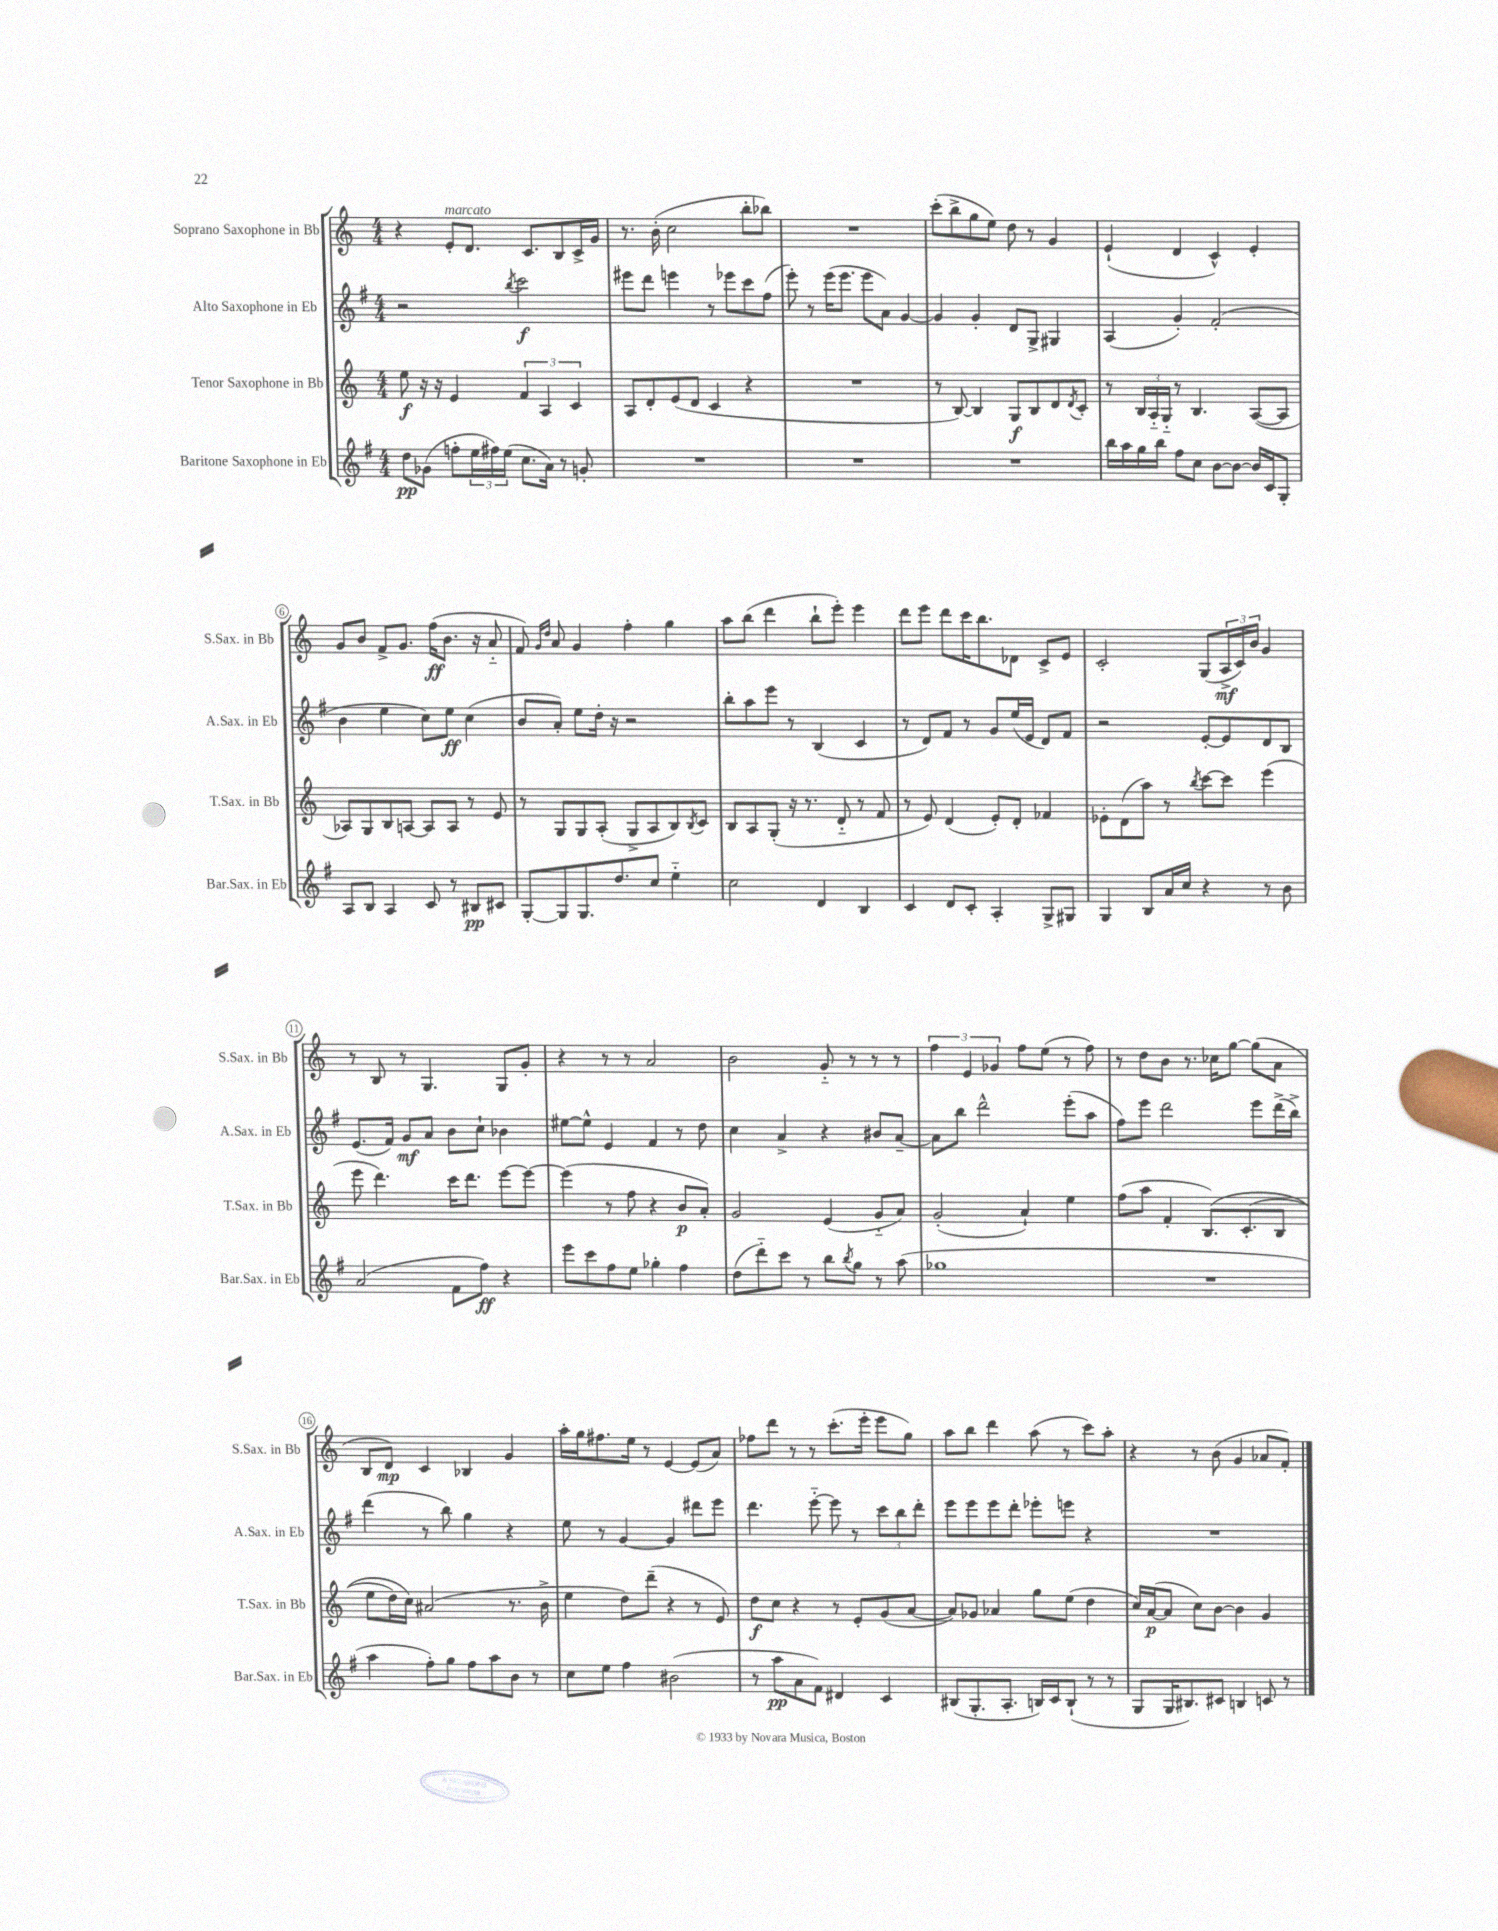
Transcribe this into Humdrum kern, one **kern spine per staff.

**kern	**kern	**kern	**kern
*staff4	*staff3	*staff2	*staff1
*clefG2	*clefG2	*clefG2	*clefG2
*k[f#]	*k[]	*k[f#]	*k[]
*M4/4	*M4/4	*M4/4	*M4/4
8dd	8ee	2r	4r
(8g-	16r	.	.
.	16r	.	.
8ff'	4e	.	8e'
24ee	.	.	8.d
24ff#)	.	.	.
(24ee	.	.	.
.	.	8qbb	.
8.cc	6f	2ccc	.
.	.	.	8.c
.	6A	.	.
16a)	.	.	.
8r	.	.	8B
.	6c	.	.
8g'	.	.	16c^
.	.	.	16g
=	=	=	=
1r	8A	8eee#	8.r
.	8d'	8ddd	.
.	.	.	(16b'
.	(8e	4eee	2cc
.	8d	.	.
.	4c	8r	.
.	.	8eee-	.
.	4r	8ccc	8bb'
.	.	(8ff#	8bb-)
=	=	=	=
1r	1r	8eee')	1r
.	.	8r	.
.	.	(16eee	.
.	.	8.eee	.
.	.	8eee	.
.	.	8a)	.
.	.	[4g	.
=	=	=	=
1r	8r	4g]	(8ccc'
.	[8B)	.	8bb^
.	4B]	4g'	8gg
.	.	.	8ee)
.	8G	8d	8dd
.	8B	8G^	8r
.	8d	4G#	4g
.	8qd	.	.
.	8c'	.	.
=	=	=	=
16bb	8r	(4A	(4e`
16aa	.	.	.
16gg	24B	.	.
.	24A'~	.	.
16bb	.	.	.
.	24G'~	.	.
8ff#	8r	4g')	4d
8cc	4.B	.	.
[8b	.	(2f#'	4c^^)
8b_	.	.	.
16b]	([8A	.	4e'
16c	.	.	.
8G'	8A]	.	.
=	=	=	=
8A	8A-)	4b	8g
8B	8G	.	8b
4A	8B	4ee	8f^
.	[8A	.	8.g
8c	8A]	8cc)	.
.	.	.	(16ff
8r	8A	8ee	8.b
8B#	8r	(4cc	.
.	.	.	16r
8c#	8e	.	8a'~
=	=	=	=
[8G'	8r	8b	8f)
.	.	.	16qqg
.	.	.	16qqdd
8G]	8G	8a')	8a
8.G	8G	8ee	4g
.	(8A'	16dd'	.
8.dd	.	16r	.
.	8G^	2r	4ff'
8cc	8A	.	.
4ee'~	8B)	.	4gg
.	8qB	.	.
.	8c	.	.
=	=	=	=
2cc	8B	8bb'	8aa
.	8A	8aa	(8bb
.	(8G'	8eee	4ddd
.	16r	8r	.
.	8.r	.	.
4d	.	(4B	8bb`
.	8d'~	.	8eee')
4B	8r	4c	4eee
.	8f	.	.
=	=	=	=
4c	8r	8r	8ddd
.	8e)	8d)	8eee
8d	(4d	8f#	8ddd
8c'	.	8r	16ccc
.	.	.	8.bb
4A'	8e')	8g	.
.	8d'	(16ee	8d-
.	.	16e	.
8G^	4f-	8d)	8c^
8G#	.	8f#	8e
=	=	=	=
4G	8e-'	2r	2c'
.	(8d	.	.
8B	8aa)	.	.
16a	8r	.	.
16cc	.	.	.
.	8qbb	.	.
4r	[8ccc	[8e'	(8G
.	8ccc]	8e]	24A^
.	.	.	24c)
.	.	.	24b
8r	(4eee	8d	4g
8b	.	8B	.
=	=	=	=
(2a	8eee	(8.e	8r
.	4.ddd)	.	8B
.	.	16f#)	.
.	.	8g	8r
.	.	8a	4.G
8f#	16ccc	8b	.
.	8.ddd	.	.
8ff#)	.	8cc`	.
4r	[8eee	4b-	8G
.	8eee_	.	8g'
=	=	=	=
8eee	(4eee]	[8ee#	4r
8ccc	.	8ee#^^]	.
8ff#	8r	4e	8r
8ee	8ff	.	8r
4gg-'	4r	4f#	2a
4ff#	8b	8r	.
.	8a')	8dd	.
=	=	=	=
(8dd	2g	4cc	2b
8ddd'~)	.	.	.
8ccc	.	4a^	.
8r	.	.	.
8bb	(4e	4r	8g'~
8qbb	.	.	.
8gg	.	.	8r
8r	8g'~	8b#	8r
(8aa	8a)	[8a~	8r
=	=	=	=
1gg-	(2g'	8a]	6ff
.	.	8bb	.
.	.	.	6e
.	.	2ddd^^	.
.	.	.	6g-
.	4a`)	.	8ff
.	.	.	(8ee
.	4ee	(8eee'	8r
.	.	8aa	8ff)
=	=	=	=
1r	(8ff	8ff#)	8r
.	8aa	8eee	8dd
.	4f'	2ddd	8b
.	.	.	8.r
.	&(8.B)	.	.
.	.	.	16cc-
.	.	.	[8gg
.	(8.c'	.	.
.	.	8eee	(8gg]
.	8B	(16ddd^	8a
.	.	16bb^)	.
=	=	=	=
4aa	8ee	(4ddd	8B
.	16dd)	.	8d)
.	16cc&)	.	.
8ff#')	(2a#	8r	4c
8gg	.	8bb)	.
8ff#	.	4gg	4B-
8aa	.	.	.
8b	8.r	4r	4g
8r	.	.	.
.	16b^	.	.
=	=	=	=
8cc	4ee	8ee	16aa'
.	.	.	16gg
8ee	.	8r	8.ff#
4ff#	8dd)	[4g	.
.	.	.	16ee
.	(8ddd~	.	8r
(2b#	4r	4g]	[4e
.	8r	8ddd#	(8e]
.	8e)	8eee	8a)
=	=	=	=
8r	8dd	4.ddd	8ff-
8aa	8cc	.	8ddd
8a	4r	.	8r
8f#)	.	[8eee'~	8r
4d#	8r	8eee]	(8.ccc'
.	8e'	8r	.
.	.	.	16eee'
4c	(8g	12ccc	8eee
.	.	12bb	.
.	[8a	.	8gg)
.	.	12ddd'	.
=	=	=	=
(8B#	8a])	8eee	8aa
8.G'	8g-	8eee	8bb
.	4a-	8eee	4ddd
8.A'	.	.	.
.	.	8ddd'	.
16B)	8gg	8eee-'	(8aa
16c	.	.	.
(8B`	(8ee	8eee	8r
8r	4dd	4r	8ccc)
8r	.	.	8aa'
=	=	=	=
8G	16cc)	1r	4r
.	([16a	.	.
16G	8a]	.	.
8.B#)	.	.	.
.	8cc)	.	8r
8c#	[8b	.	(8b
4B	4b]	.	4g
8c	4g	.	8a-
8r	.	.	8f')
==	==	==	==
*-	*-	*-	*-
